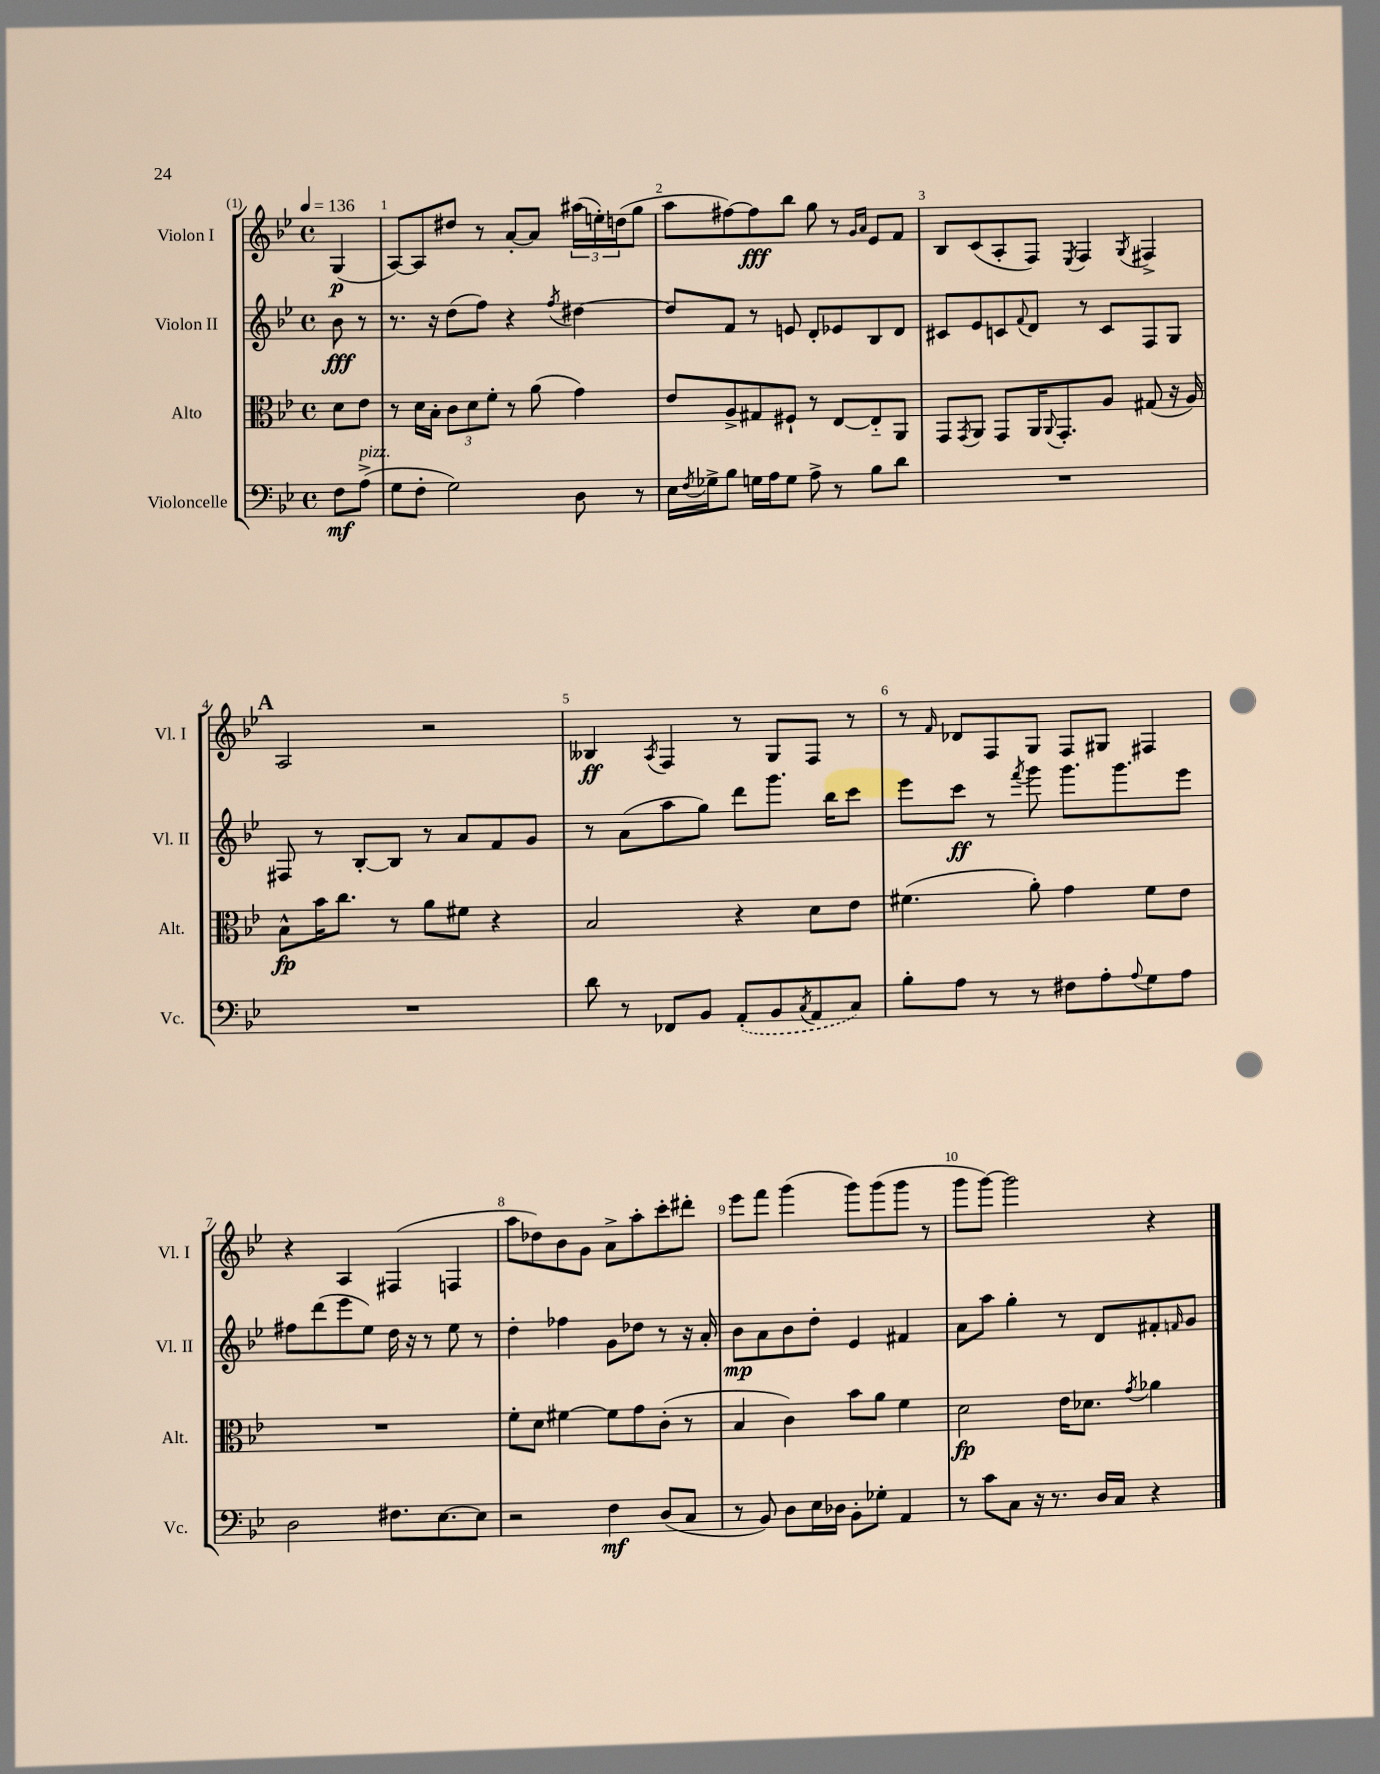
<<
\new StaffGroup <<
\new Staff = "s0" \with { instrumentName = "Violon I" shortInstrumentName = "Vl. I" } {
    \clef treble \key bes \major \defaultTimeSignature \time 4/4 \partial 4 \tempo 4 = 136
    g4\p( |
    a8~) a8 dis''8 r8 a'8~-. a'8 \tuplet 3/2 { ais''16( e''16-.) d''16( } g''8 |
    a''8 fis''8~) fis''8\fff bes''8 g''8 r8 \grace { g'16 a'16 } ees'8 f'8 |
    bes8 c'8( a8-. f8) \acciaccatura { ees8 } f4 \acciaccatura { g8 } fis4-> |
    \mark \markup { \bold "A" } a2 r2 |
    beses4\ff \acciaccatura { a8 } f4 r8 g8 f8 r8 |
    r8 \grace { f'16 } des'8 f8 g8 f8 gis8 fis4 |
    r4 a4 fis4( f4 |
    a''8 des''8) bes'8 g'8 a'8-> a''8-. c'''8-. dis'''8-. |
    ees'''8 f'''8 g'''4( g'''8) g'''8( g'''8 r8 |
    g'''8 g'''8~) g'''2 r4 \bar "|." |
}
\new Staff = "s1" \with { instrumentName = "Violon II" shortInstrumentName = "Vl. II" } {
    \clef treble \key bes \major \defaultTimeSignature \time 4/4 \partial 4
    bes'8\fff r8 |
    r8. r16 d''8( f''8) r4 \acciaccatura { f''8 } dis''4~ |
    dis''8 f'8 r8 e'8 d'8-. ees'8 bes8 d'8 |
    cis'8 ees'8 c'8 \appoggiatura { f'8 } d'8 r8 c'8 f8 g8 |
    \mark \markup { \bold "A" } fis8 r8 bes8~-. bes8 r8 a'8 f'8 g'8 |
    r8 a'8( a''8 g''8) d'''8 g'''8. bes''16 c'''8 |
    ees'''8 c'''8\ff r8 \acciaccatura { f'''8 } g'''8 g'''8. g'''8. ees'''8 |
    fis''8 d'''8( ees'''8 ees''8) d''16 r16 r8 ees''8 r8 |
    d''4-. fes''4 g'8 des''8 r8 r16 a'16-. |
    bes'8\mp a'8 bes'8 d''8-. ees'4 fis'4 |
    a'8 a''8 g''4-. r8 d'8 fis'8-. \grace { f'16 } g'8 \bar "|." |
}
\new Staff = "s2" \with { instrumentName = "Alto" shortInstrumentName = "Alt." } {
    \clef alto \key bes \major \defaultTimeSignature \time 4/4 \partial 4
    d'8 ees'8 |
    r8 d'16 bes16-. \tuplet 3/2 { c'8 d'8 f'8-. } r8 a'8( g'4) |
    ees'8 a8-> gis8 fis8-! r8 ees8~ ees8-_ a,8 |
    g,8 \acciaccatura { g,8 } a,8 g,8 a,16 \appoggiatura { a,8 } g,8.-. a8 gis8( r16 a16) |
    \mark \markup { \bold "A" } bes8-^\fp bes'16 c''8. r8 a'8 fis'8 r4 |
    bes2 r4 d'8 ees'8 |
    fis'4.( a'8-.) g'4 fis'8 ees'8 |
    R1 |
    f'8-. d'8 fis'4~ fis'8 g'8 c'8-.( r8 |
    bes4 c'4) bes'8 a'8 f'4 |
    d'2\fp ees'16 des'8. \acciaccatura { g'8 } aes'4 \bar "|." |
}
\new Staff = "s3" \with { instrumentName = "Violoncelle" shortInstrumentName = "Vc." } {
    \clef bass \key bes \major \defaultTimeSignature \time 4/4 \partial 4
    f8\mf a8->^\markup { \italic "pizz." }( |
    g8 f8-. g2) d8 r8 |
    ees16 \acciaccatura { f8 } ges16-> bes8 g16 a16 g8 a8-> r8 bes8 d'8 |
    R1 |
    \mark \markup { \bold "A" } R1 |
    d'8 r8 fes,8 bes,8 \once \slurDashed a,8-.( bes,8 \acciaccatura { c8 } a,8 c8) |
    bes8-. a8 r8 r8 fis8 a8-. \appoggiatura { a8 } g8 a8 |
    d2 fis8. ees8.~ ees8 |
    r2 f4\mf d8( c8 |
    r8 bes,8) d8 ees16 des16 bes,8-. ges8-. a,4 |
    r8 c'8 c8 r16 r8. d16 c16 r4 \bar "|." |
}
>>
>>
\layout { \context { \Score \override BarNumber.break-visibility = ##(#f #t #t) barNumberVisibility = #all-bar-numbers-visible } }
